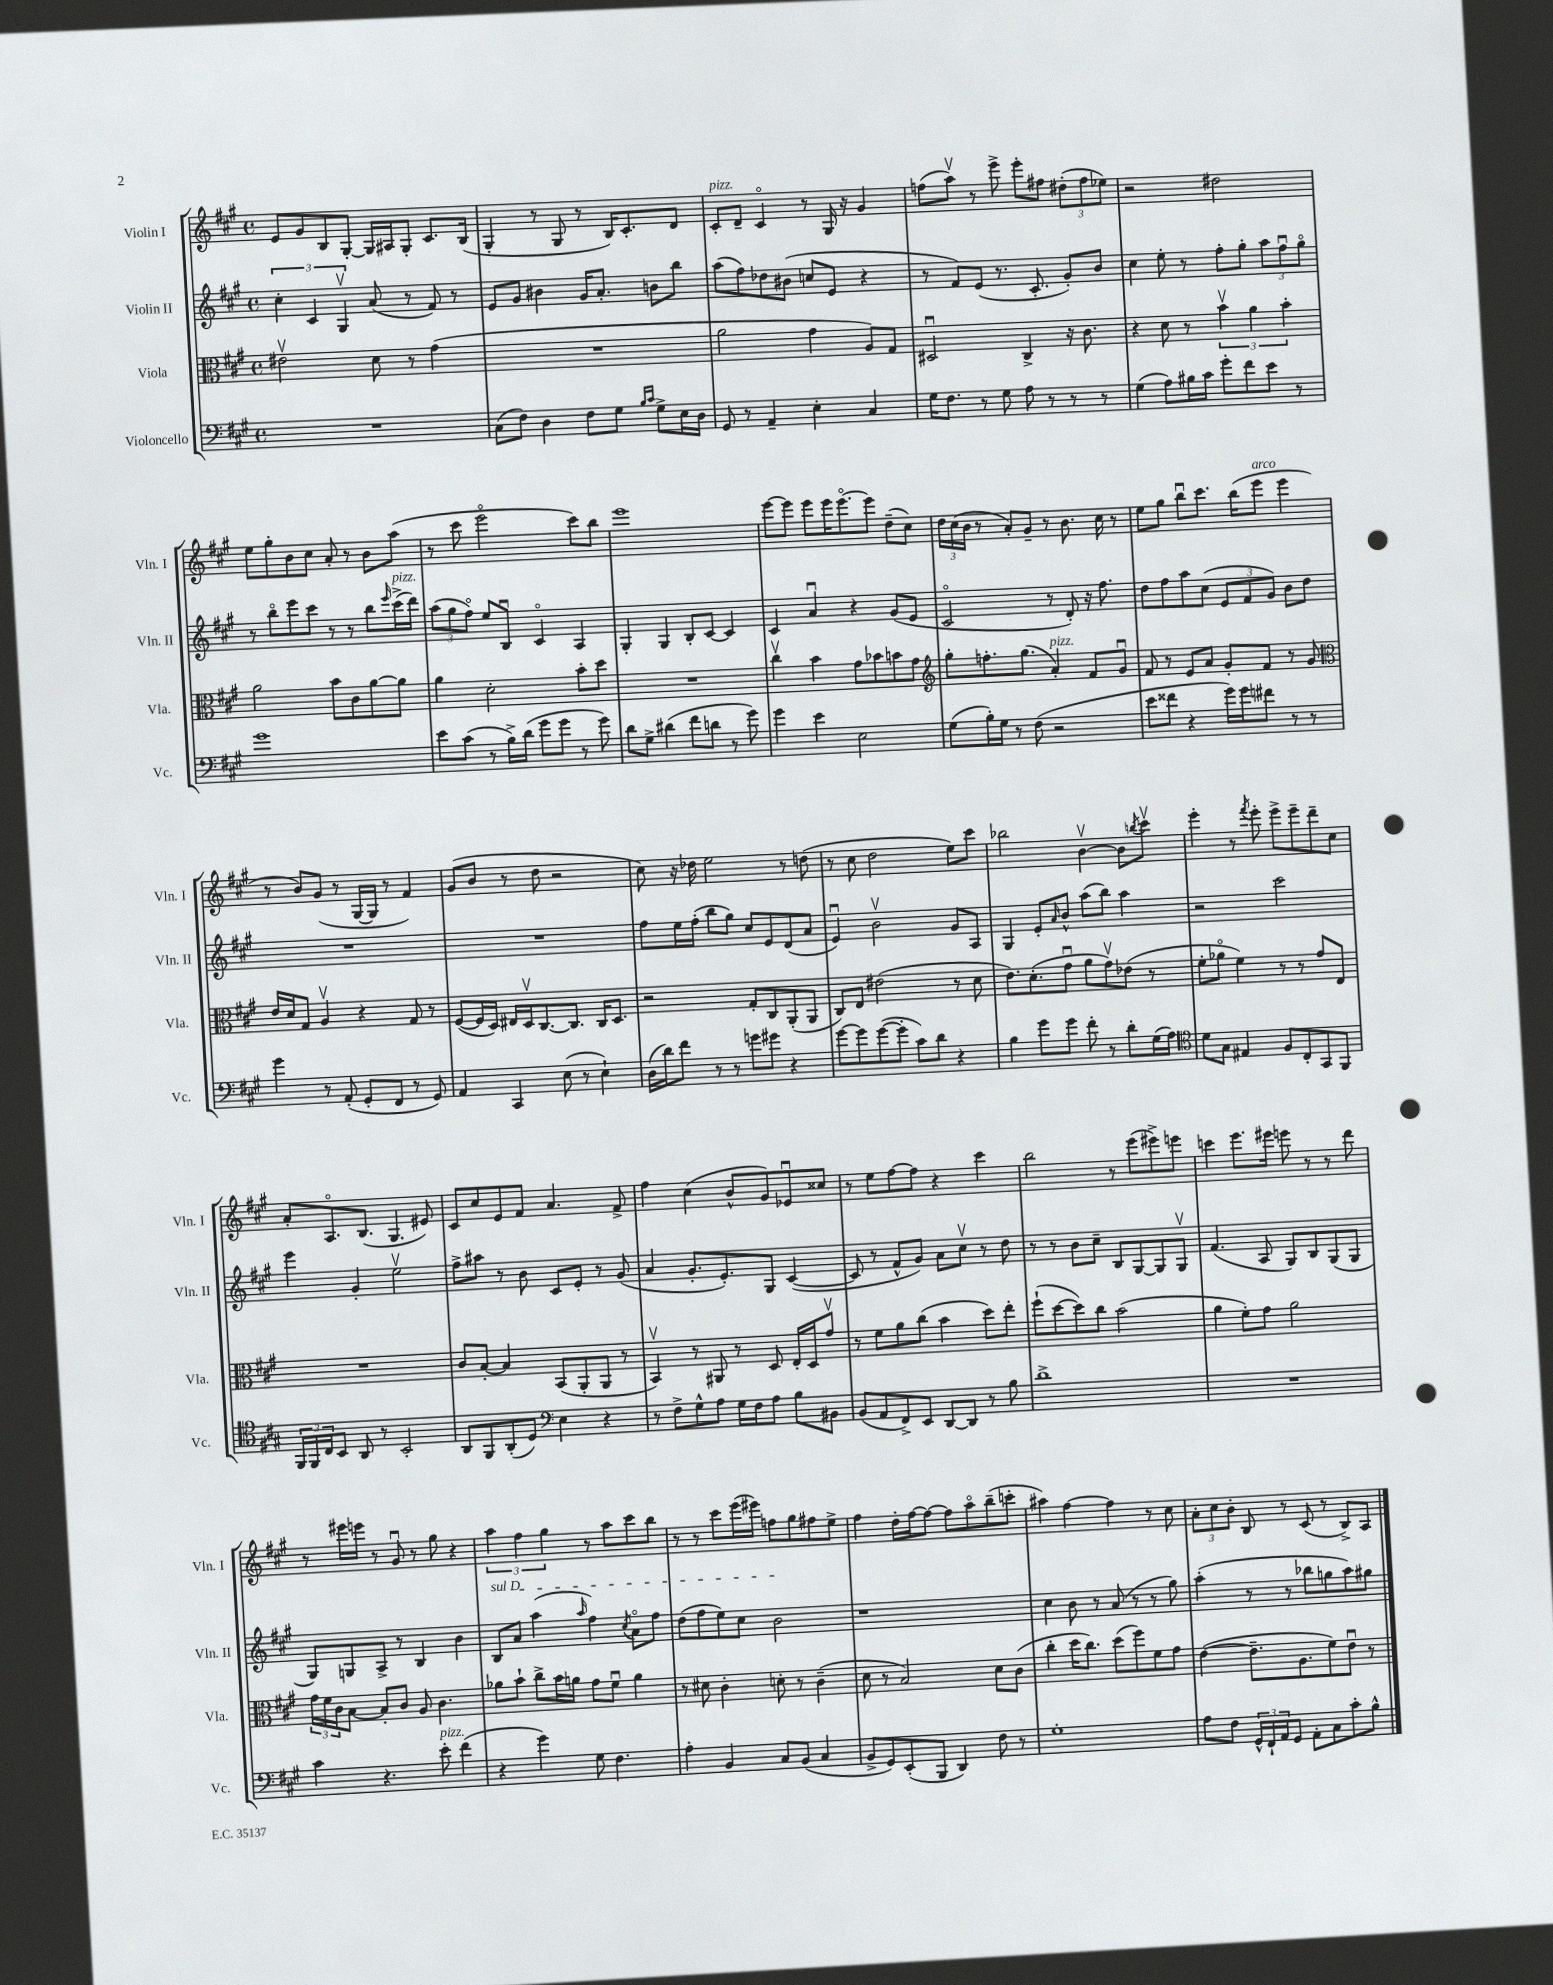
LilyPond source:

<<
\new StaffGroup <<
\new Staff = "s0" \with { instrumentName = "Violin I" shortInstrumentName = "Vln. I" } {
    \clef treble \key a \major \defaultTimeSignature \time 4/4
    e'8 gis'8 b8 gis8~-. gis16 ais16 gis8-. cis'8. b16( |
    gis4-. r8 gis8 r8 b16) cis'8.-. d'8 |
    cis'8-.^\markup { \italic "pizz." } d'8-- cis'4\flageolet r8 gis16 r16 gis'4 |
    f''8( a''8\upbow) r8 e'''8-> e'''8-. fis''8 \tuplet 3/2 { dis''8-.( fis''8 ees''8) } |
    r2 dis''2 |
    e''8 gis''8-. b'8 cis''8 a'8-. r8 b'8 a''8( |
    r8 cis'''8 e'''2\flageolet cis'''8) b''8 |
    e'''1 |
    e'''8~ e'''8 e'''8 e'''16 e'''8.~\flageolet e'''8 d''8--( cis''8) |
    \tuplet 3/2 { d''16 cis''16( b'16 } r8 a'8-.) gis'8-- r8 b'8. cis''16 r8 |
    e''8 gis''8 b''8\downbow cis'''8. b''16( e'''8^\markup { \italic "arco" } e'''4 |
    r8 b'8) gis'8( r8 gis16~ gis16 r8 fis'4) |
    gis'8( b'8 r8 d''8 r2 |
    cis''8) r16 des''16 e''2 r8 d''8( |
    r8 cis''8 d''2 e''8) cis'''8 |
    bes''2 b'4~\upbow b'8 \acciaccatura { b''8 } cis'''8\upbow |
    e'''4-. r8 \acciaccatura { fis'''8 } e'''8-. e'''8-> e'''8-- d'''8-- cis''8 |
    a'8-. a8.\flageolet b8.( gis4. eis'8) |
    cis'8 cis''8 e'8 fis'8 a'4. fis'8-> |
    fis''4 cis''4( b'8-^ gis'8) ees'8\downbow cisis''8 |
    r8 e''8 fis''8~ fis''8 r4 cis'''4 |
    b''2 r8 e'''8( eis'''8->) e'''8 |
    c'''4 e'''8. eis'''16 e'''8 r8 r8 d'''8 |
    r8 eis'''16 e'''16 r8 gis'8\downbow r8 gis''8 r4 |
    \tuplet 3/2 { a''4 fis''4 gis''4 } r8 a''8 cis'''8 b''8 |
    r8 r8 cis'''8 e'''16( eis'''16) f''8 gis''8 fis''8 e''8-> |
    fis''4 d''16-. fis''16~ fis''8~ fis''8 a''8\flageolet b''8--( c'''8-. |
    ais''4) fis''4~ fis''4 r8 cis''8 |
    \tuplet 3/2 { a'8-. cis''8 b'8-. } b8 r8 cis'8( r8 b8->) a8 \bar "|." |
}
\new Staff = "s1" \with { instrumentName = "Violin II" shortInstrumentName = "Vln. II" } {
    \clef treble \key a \major \defaultTimeSignature \time 4/4
    \tuplet 3/2 { cis''4-. cis'4 gis4\upbow } a'8( r8 fis'8) r8 |
    e'8 gis'8 bis'4 gis'16 a'8.-. b'8 b''8 |
    a''8( fis''8) des''8 bis'8( c''8 e'8 r4 |
    r8 fis'8) e'8( r8. cis'8.-. gis'8-.) b'8 |
    cis''4 e''8-. r8 fis''8-. gis''8-. \tuplet 3/2 { a''8 fis''8\downbow gis''8\flageolet } |
    r8 b''8\flageolet e'''8 cis'''8 r8 r8 b''8 \grace { e'''16 } cis'''16->^\markup { \italic "pizz." }( d'''16) |
    \tuplet 3/2 { a''8( gis''8 fis''8\flageolet) } e''8 b8\downbow cis'4\flageolet a4 |
    gis4-. gis4 b8-. cis'8~ cis'4 |
    cis'4 a'4\downbow r4 gis'8( e'8 |
    cis'2\flageolet r8 d'8-.) r16 fis''8. |
    d''8 fis''8 a''8 cis''8( \tuplet 3/2 { e'8 fis'8 gis'8) } b'8 d''8 |
    R1 |
    R1 |
    fis''8 e''16 fis''16-.( b''8 gis''8) cis''8 e'8 d'8( a'8 |
    e'4\downbow) b'2\upbow gis'8 a8 |
    gis4 e'8-. \grace { a'16 } b'8-^ a''8( b''8) a''4 |
    r2 cis'''2 |
    e'''4 gis'4-. e''2\upbow |
    fis''8-> ais''8 r8 b'8 cis'8 e'8-. r8 gis'8( |
    a'4 gis'8.-. e'8.-.) gis8 cis'4~( |
    cis'8 r8 fis'8-^ gis'8) a'8 cis''8\upbow r8 d''8 |
    r8 r8 b'8 cis''8-- b8 gis8~ gis8 gis8\upbow |
    fis'4.( a8 gis8) b8 gis8( gis8 |
    gis8) g8 a8-> r8 b4 b'4 |
    \once \override TextSpanner.bound-details.left.text = \markup { \italic "sul D" } b8\startTextSpan a'8 a''4( \grace { a''16 } fis''4) \acciaccatura { cis''8 } a'8\flageolet fis''8 |
    d''8( fis''8 e''8) cis''8 b'2\stopTextSpan |
    r1 |
    cis''4 b'8 r8 a'8( r8 r8 gis''8) |
    a''4-.( r8 r8 bes''8 g''8 a''8) gis''8 \bar "|." |
}
\new Staff = "s2" \with { instrumentName = "Viola" shortInstrumentName = "Vla." } {
    \clef alto \key a \major \defaultTimeSignature \time 4/4
    eis'2\upbow d'8 r8 gis'4( |
    R1 |
    a'2 gis'4 a8) gis8 |
    dis2\downbow cis4-> r16 cis'8. |
    r4 d'8 r8 \tuplet 3/2 { b'4\upbow a'4 b'4-. } |
    a'2 b'8 cis'8 a'8~ a'8 |
    a'4 d'2-. b'8-. d''8 |
    R1 |
    cis''4\upbow b'4 gis'8 bes'8 b'8 gis'8 |
    \clef treble gis''8-. f''8.-. gis''8.( a'4-.^\markup { \italic "pizz." }) fis'8 gis'8\downbow |
    fis'8 r8 e'8 a'8 gis'8-. fis'8 r8 gis'8 |
    \clef alto e'16 d'16 gis8 a4\upbow r4 gis8 r8 |
    fis8~( fis16 d16) eis16 d16\upbow cis8.~ cis8. cis16 d8. |
    r2 gis8-. cis8 a,8-.( a,8 |
    cis8) e8 eis'2( r8 d'8 |
    e'8.) d'8.-.( gis'8\downbow a'8 gis'8\upbow) ees'8( r8 |
    fis'8-. aes'8\flageolet fis'4) r8 r8 gis'8 e8 |
    R1 |
    cis'8 b8~-. b4 b,8( a,8-. a,8 r8 |
    b,4\upbow) r8 ais,8 r8 d8 e16-. d16 gis'8\upbow |
    r8 fis'8 a'8 cis''8( b'4 d''8) e''8-. |
    fis''8-!( d''8~ d''8) cis''8 b'2( |
    a'4 fis'8-.) gis'8 a'2 |
    \tuplet 3/2 { gis'16 fis'16 cis'16 } b8~ b8-. cis'8 a8 cis'4. |
    aes'8 b'8-! cis''8-> b'16 a'16 gis'8 fis'8\downbow a'4 |
    r8 dis'8 cis'4-. d'8-. r8 cis'4--( |
    d'8 r8 b2) d'8 cis'8( |
    cis''4-. d''16 cis''8.) d''8( fis''8) fis'8 gis'8 |
    e'4~( e'8.-- a8. fis'8) e'8\downbow r8 \bar "|." |
}
\new Staff = "s3" \with { instrumentName = "Violoncello" shortInstrumentName = "Vc." } {
    \clef bass \key a \major \defaultTimeSignature \time 4/4
    R1 |
    cis8( fis8) d4 fis8 gis8 \grace { b16 cis'16 } gis8-> e16 d16 |
    gis,8 r8 a,4-- e4-. cis4 |
    gis16 fis8. r8 gis8 a8 r8 r8 r8 |
    gis4( a8) bis16 cis'16 gis'8-. fis'8 e'8 r8 |
    gis'1 |
    e'8 cis'8( r8 b16->) d'16( gis'8 gis'8 r8 gis'8) |
    d'8 gis8-> dis'4( fis'8 d'8 r8 gis'8) |
    gis'4 e'4 e2 |
    gis8( b16-.) gis16 r8 fis8( r2 |
    e'8 fisis'8 r4 gis'16) gis'16 fis'8 r8 r8 |
    gis'4 r8 a,8-.( gis,8-. fis,8 r8 gis,8) |
    a,4 cis,4 e8( r8 e4-!) |
    d16( d'16) fis'8 r8 r8 g'8 gis'8 r4 |
    gis'8~ gis'8 gis'8~( gis'8-. cis'8) d'8 r4 |
    b4 gis'8 gis'8 fis'8-. r8 d'8-. gis16( a16) |
    \clef tenor d'8 gis8 eis4 fis8 cis8-. gis,8 fis,8 |
    \tuplet 3/2 { fis,16 fis,16 cis16 } b,8 a,8 r8 b,2-. |
    a,8 fis,8 a,8-.( d8) \clef bass e4 r4 |
    r8 fis8-> gis8-^ a8 gis16 fis16 a8 b8 bis,8 |
    b,8( a,8 fis,8->) e,8 d,8~ d,8 r8 b8 |
    d'1-> |
    R1 |
    cis'4 r4. e'8-.^\markup { \italic "pizz." } fis'4( |
    r4 gis'4) gis8 fis4. |
    a4-. b,4 cis8 b,8( cis4 |
    b,8-> gis,8) e,8-.( b,,8 d,4) fis8 r8 |
    gis1-. |
    a8 fis8 \tuplet 3/2 { gis,16-^ fis,16-! a,16 } gis,8 a,8-. cis8 cis'8-. b8-^ \bar "|." |
}
>>
>>
\layout { \context { \Score \remove "Bar_number_engraver" } }
